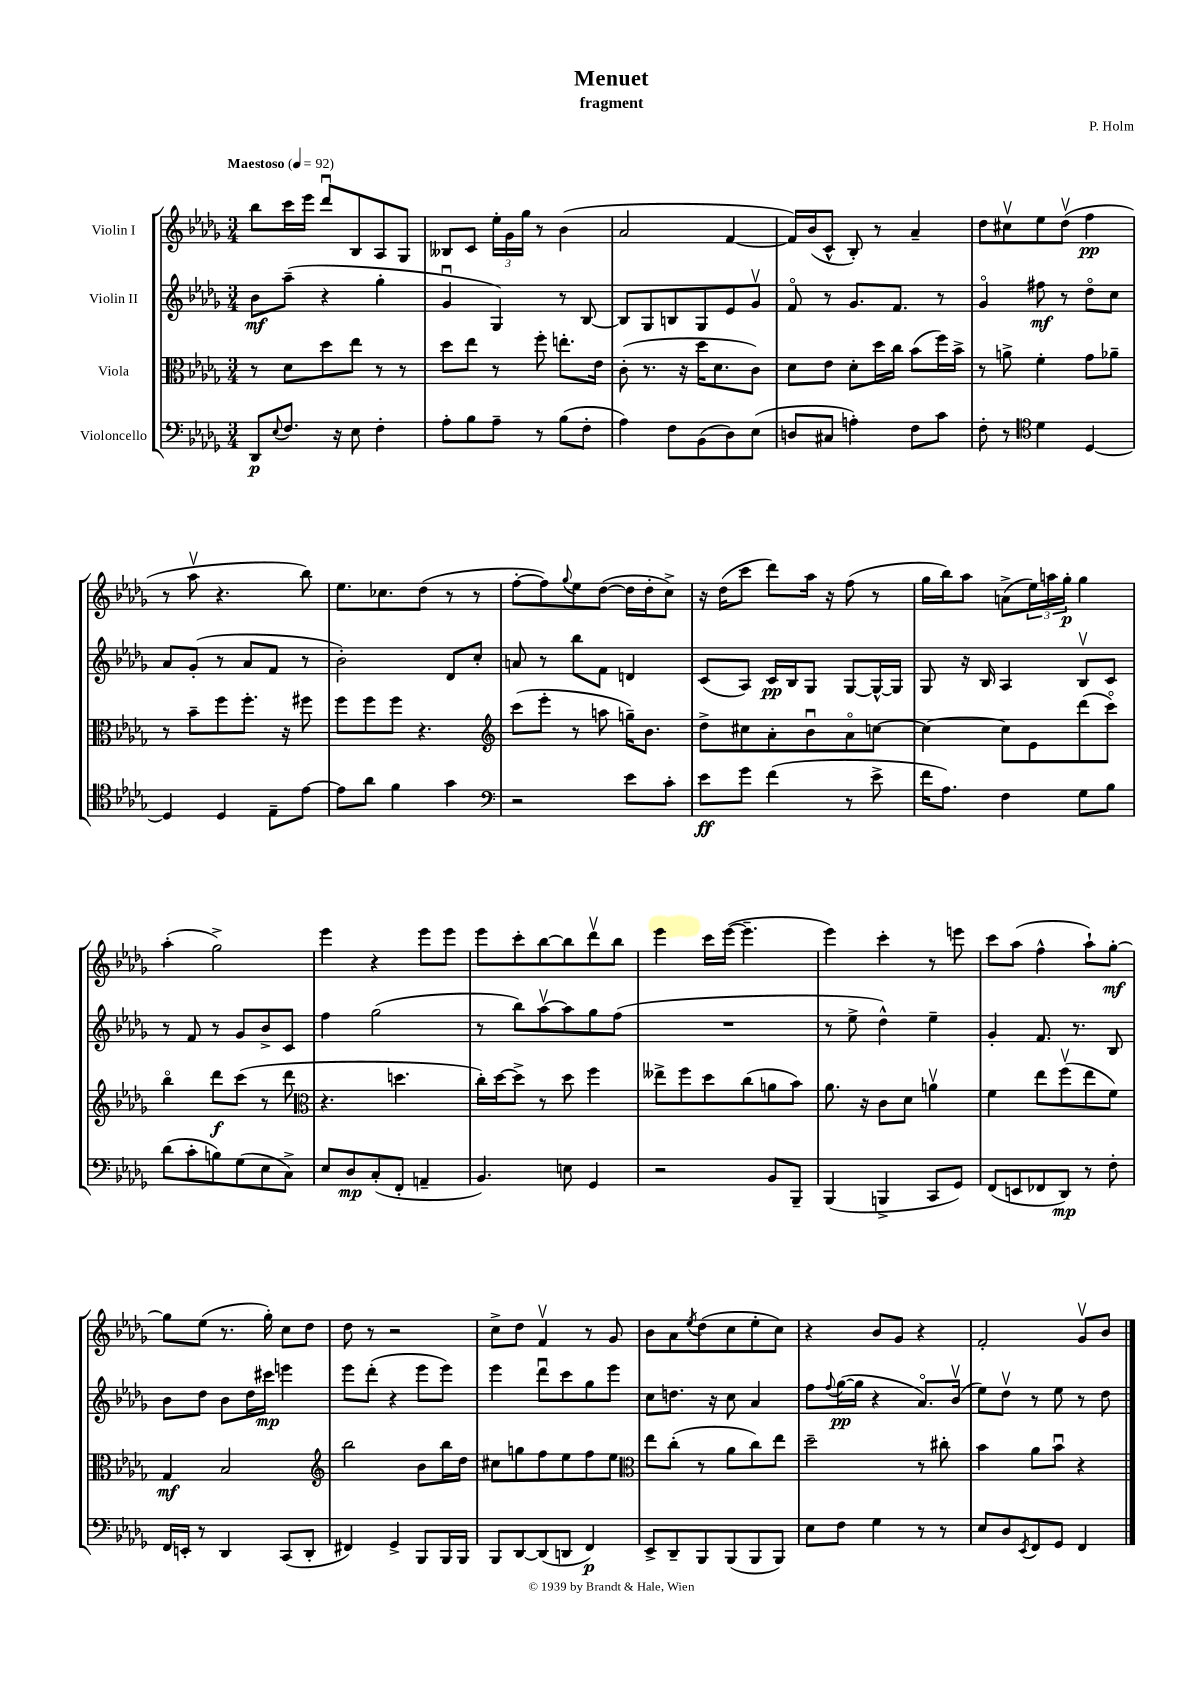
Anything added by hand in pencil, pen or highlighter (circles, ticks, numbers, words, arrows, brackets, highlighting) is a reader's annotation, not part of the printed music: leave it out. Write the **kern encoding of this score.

**kern	**kern	**kern	**kern
*staff4	*staff3	*staff2	*staff1
*clefF4	*clefC3	*clefG2	*clefG2
*k[b-e-a-d-g-]	*k[b-e-a-d-g-]	*k[b-e-a-d-g-]	*k[b-e-a-d-g-]
*M3/4	*M3/4	*M3/4	*M3/4
*MM92	*MM92	*MM92	*MM92
8DD-	8r	8b-	8bb-
8qqE-	.	.	.
8.F	8d-	(8aa-~	16ccc
.	.	.	16eee-
.	8dd-	4r	8ddd-u
16r	.	.	.
8E-	8ee-	.	8B-
4F'	8r	4gg-'	8A-
.	8r	.	8G-
=	=	=	=
8A-'	8dd-	4g-u	8B--
8B-	8ee-	.	8c
8A-~	8r	4G-)	24ee-'
.	.	.	24g-
.	.	.	24gg-
8r	8ff'	.	8r
(8B-	8.ee'	8r	(4b-
8F'	.	[8B-	.
.	16e-	.	.
=	=	=	=
4A-)	(8c'	8B-]	2a-
.	8.r	8G-	.
8F	.	8B	.
.	16r	.	.
(8BB-	16dd-	8G-	.
.	8.d-	.	.
8D-)	.	8e-	[4f
(8E-	8c)	8g-v	.
=	=	=	=
8D	8d-	8fo	16f])
.	.	.	(16b-
8C#	8e-	8r	8c^^
4A')	8d-'	8.g-	8B-')
.	16dd-	.	8r
.	16cc	8.f	.
8F	(8b-	.	4a-~
8c	16ff)	8r	.
.	16b-^	.	.
=	=	=	=
8F'	8r	4g-o	8dd-
8r	8a^	.	8cc#v
*clefC4	*	*	*
4d-	4f'	8ff#	8ee-
.	.	8r	(8dd-v
[4D-	8g-	8dd-o	4ff
.	8a-~	8cc	.
=	=	=	=
4D-]	8r	8a-	8r
.	8b-~	(8g-'	8aa-v
4D-	8ff	8r	4.r
.	8.ff'	8a-	.
8E-~	.	8f	.
.	16r	.	.
[8e-	8ff#	8r	8bb-)
=	=	=	=
8e-]	8ff	2b-')	8.ee-
8a-	8ff	.	.
.	.	.	8.cc-
4f	8ff	.	.
.	4.r	.	(8dd-
4g-	.	8d-	8r
.	.	8cc'	8r
=	=	=	=
*clefF4	*clefG2	*	*
2r	(8ccc	8a	[8ff'
.	8eee-'	8r	8ff])
.	.	.	8qqgg-
.	8r	8bb-	8ee-
.	8aa	8f	([8dd-
8e-	16gg~)	4d	16dd-]
.	8.b-	.	16dd-'
8c'	.	.	8cc^)
=	=	=	=
8e-	8dd-^	(8c	16r
.	.	.	(16dd-
8g-	8cc#	8A-)	8ccc
(4f	8a-'	16c	8ddd-)
.	.	16B-	.
.	8b-u	8G-	16aa-
.	.	.	16r
8r	8a-o	[8G-	(8ff
8e-^	[8cc	16G-^^_	8r
.	.	16G-]	.
=	=	=	=
16f	4cc_	8G-	16gg-
8.A-)	.	.	16bb-)
.	.	16r	8aa-
.	.	16B-	.
4F	8cc]	4A-	(8a^
.	8e-	.	24ee-)
.	.	.	24aa
.	.	.	24gg-'
8G-	(8ddd-	8B-v	4gg-
8B-	8ccco)	8c	.
=	=	=	=
(8d-	4bb-o	8r	(4aa-'
8c'	.	8f	.
8B)	8ddd-	8r	2gg-^)
(8G-	(8ccc	8g-	.
8E-	8r	8b-^	.
8C^)	8ddd-	8c	.
=	=	=	=
*	*clefC3	*	*
8E-	4.r	4ff	4eee-
8D-	.	.	.
(8C'	.	(2gg-	4r
8FF'	4.dd	.	.
4AA~	.	.	8eee-
.	.	.	8eee-
=	=	=	=
4.BB-)	16cc')	8r	8eee-
.	[16dd-	.	.
.	8dd-^]	8bb-)	8ccc'
.	8r	[8aa-v	[8bb-
8E	8dd-	8aa-]	8bb-]
4GG-	4ff	8gg-	8ddd-v
.	.	(8ff	8bb-
=	=	=	=
2r	8ee--^	2.r	4eee-
.	8ff	.	.
.	8dd-	.	16ccc
.	.	.	([16eee-
.	(8cc	.	4.eee-~]
8BB-	8a	.	.
8BBB-~	8b-)	.	.
=	=	=	=
(4BBB-	8.a-	8r	4eee-)
.	.	8ee-^	.
.	16r	.	.
4BBB^	8c	4dd-^^)	4ccc'
.	8d-	.	.
8CC	4av	4ee-~	8r
8GG-)	.	.	8eee
=	=	=	=
(8FF	4f	4g-'	8ccc
8EE	.	.	(8aa-
8FF-	8ee-	8.f	4ff^^
8DD-)	(8ffv	.	.
.	.	8.r	.
8r	8ee-	.	8aa-`)
8F'	8f)	8B-	[8gg-'
=	=	=	=
16FF	4G-	8b-	8gg-]
16EE'	.	.	.
8r	.	8dd-	(8ee-
4DD-	2B-	8b-	8.r
.	.	16dd-	.
.	.	16ccc#	16gg-')
(8CC	.	4eee	8cc
8DD-'	.	.	8dd-
=	=	=	=
*	*clefG2	*	*
4FF#)	2bb-	8eee-	8dd-
.	.	(8ddd-'	8r
4GG-^	.	4r	2r
8BBB-	8b-	8eee-	.
16BBB-	16bb-	8eee-)	.
16BBB-	16dd-	.	.
=	=	=	=
8BBB-	8cc#	4eee-	8cc^
[8DD-	8gg	.	8dd-
(8DD-]	8ff	8ddd-u	4fv
8DD	8ee-	8ccc	.
4FF)	8ff	8gg-	8r
.	8ee-	8eee-	8g-
=	=	=	=
*	*clefC3	*	*
8EE-^	8ee-	8cc	8b-
8DD-~	(8cc'	8.dd	8a-
.	.	.	8qee-
8BBB-	8r	.	(8dd-
.	.	16r	.
(8BBB-	8a-	8cc	8cc
8BBB-	8cc)	4a-	8ee-'
8BBB-)	8ee-	.	8cc)
=	=	=	=
8E-	2dd-~	8ff	4r
.	.	8qqff	.
8F	.	([16gg-	.
.	.	16gg-]	.
4G-	.	4r	8b-
.	.	.	8g-
8r	8r	8.a-o)	4r
8r	8cc#'	.	.
.	.	(16b-v	.
=	=	=	=
8E-	4b-	8ee-)	2f'
8D-	.	8dd-v	.
8qEE-	.	.	.
8FF	8a-	8r	.
8GG-	8b-u	8ee-	.
4FF	4r	8r	8g-v
.	.	8dd-	8b-
==	==	==	==
*-	*-	*-	*-
